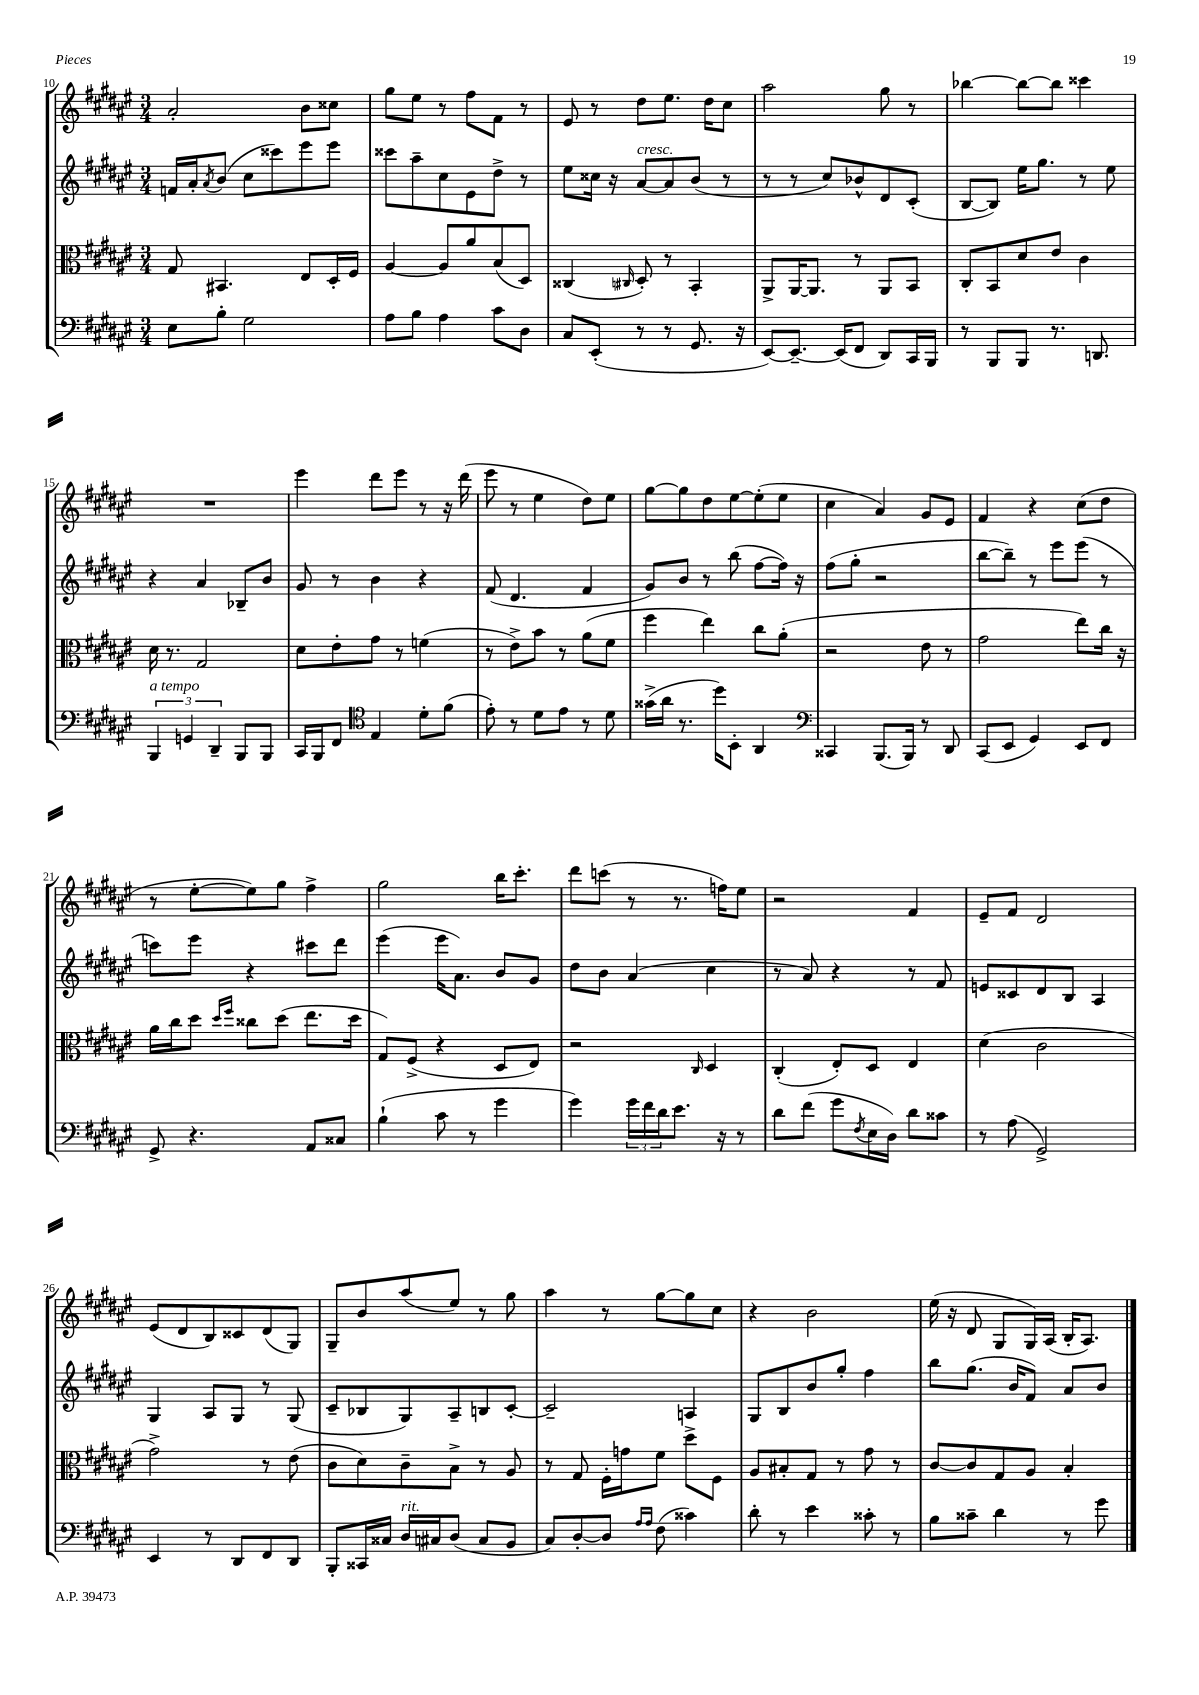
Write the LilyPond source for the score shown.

<<
\new StaffGroup <<
\new Staff = "s0" {
    \clef treble \key fis \major \numericTimeSignature \time 3/4
    ais'2-. b'8 cisis''8 |
    gis''8 eis''8 r8 fis''8 fis'8 r8 |
    eis'8 r8 dis''8 eis''8. dis''16 cis''8 |
    ais''2 gis''8 r8 |
    bes''4~ bes''8~ bes''8 cisis'''4 |
    R2. |
    eis'''4 dis'''8 eis'''8 r8 r16 dis'''16( |
    eis'''8 r8 eis''4 dis''8) eis''8 |
    gis''8~ gis''8 dis''8 eis''8~ eis''8-.( eis''8 |
    cis''4 ais'4) gis'8 eis'8 |
    fis'4 r4 cis''8( dis''8 |
    r8 eis''8~-. eis''8) gis''8 fis''4-> |
    gis''2 b''16 cis'''8.-. |
    dis'''8 c'''8( r8 r8. f''16) eis''8 |
    r2 fis'4 |
    eis'8-- fis'8 dis'2 |
    eis'8( dis'8 b8) cisis'8 dis'8( gis8) |
    gis8-- b'8 ais''8( eis''8) r8 gis''8 |
    ais''4 r8 gis''8~ gis''8 cis''8 |
    r4 b'2 |
    eis''16( r16 dis'8 gis8 gis16) ais16( b16-. ais8.) \bar "|." |
}
\new Staff = "s1" {
    \clef treble \key fis \major \numericTimeSignature \time 3/4
    f'16 ais'16-. \acciaccatura { ais'8 } b'8( cis''8 cisis'''8) eis'''8 eis'''8 |
    cisis'''8 ais''8-- cis''8 eis'8 dis''8-> r8 |
    eis''8 cisis''16 r16 ais'8~^\markup { \italic "cresc." } ais'8 b'8( r8 |
    r8 r8 cis''8) bes'8-^ dis'8 cis'8-.( |
    b8~ b8) eis''16 gis''8. r8 eis''8 |
    r4 ais'4 bes8-- b'8 |
    gis'8 r8 b'4 r4 |
    fis'8( dis'4. fis'4 |
    gis'8) b'8 r8 b''8( fis''8~ fis''16) r16 |
    fis''8( gis''8-. r2 |
    b''8~ b''8--) r8 eis'''8 eis'''8( r8 |
    c'''8) eis'''8 r4 cis'''8 dis'''8 |
    eis'''4( eis'''16 ais'8.) b'8 gis'8 |
    dis''8 b'8 ais'4( cis''4 |
    r8 ais'8) r4 r8 fis'8 |
    e'8 cisis'8 dis'8 b8 ais4 |
    gis4 ais8 gis8 r8 gis8( |
    cis'8-- bes8 gis8) ais8-- b8 cis'8~-. |
    cis'2-- a4 |
    gis8 b8 b'8 gis''8-. fis''4 |
    b''8 gis''8.( b'16 fis'8) ais'8 b'8 \bar "|." |
}
\new Staff = "s2" {
    \clef alto \key fis \major \numericTimeSignature \time 3/4
    gis8 bis,4. eis8 dis16-. fis16 |
    ais4~ ais8 ais'8 b8( dis8) |
    cisis4( \grace { cis16 } dis8-.) r8 b,4-. |
    ais,8-> ais,16~ ais,8. r8 ais,8 b,8 |
    cis8-. b,8 dis'8 eis'8 cis'4 |
    dis'16 r8. gis2 |
    dis'8 eis'8-. gis'8 r8 f'4( |
    r8 eis'8->) b'8 r8 ais'8( fis'8 |
    fis''4 eis''4) cis''8 ais'8-.( |
    r2 eis'8 r8 |
    gis'2 eis''8) cis''16 r16 |
    ais'16 cis''16 dis''8 \grace { dis''16 fis''16 } cisis''8 dis''8( eis''8. dis''16 |
    gis8) fis8->( r4 dis8 eis8) |
    r2 \grace { cis16 } dis4 |
    cis4-.( eis8-.) dis8 eis4 |
    dis'4( cis'2 |
    gis'2->) r8 eis'8( |
    cis'8 dis'8) cis'8-- b8-> r8 ais8 |
    r8 gis8 fis16-. g'16 fis'8 dis''8-> fis8 |
    ais8 bis8-. gis8 r8 gis'8 r8 |
    cis'8~ cis'8 gis8 ais8 b4-. \bar "|." |
}
\new Staff = "s3" {
    \clef bass \key fis \major \numericTimeSignature \time 3/4
    eis8 b8-. gis2 |
    ais8 b8 ais4 cis'8 dis8 |
    cis8 eis,8-.( r8 r8 gis,8. r16 |
    eis,8~) eis,8.~-- eis,16( fis,8 dis,8) cis,16 b,,16 |
    r8 b,,8 b,,8 r8. d,8. |
    \tuplet 3/2 { b,,4^\markup { \italic "a tempo" } g,4 dis,4-- } b,,8 b,,8 |
    cis,16 b,,16 fis,8 \clef tenor eis4 dis'8-. fis'8( |
    eis'8-.) r8 dis'8 eis'8 r8 dis'8 |
    gisis'16->( ais'16 r8. dis''16) b,8-. ais,4 |
    \clef bass cisis,4 b,,8.( b,,16) r8 dis,8 |
    cis,8( eis,8 gis,4) eis,8 fis,8 |
    gis,8-> r4. ais,8 cisis8 |
    b4-!( cis'8 r8 gis'4 |
    gis'4) \tuplet 3/2 { gis'16 fis'16 dis'16 } eis'8. r16 r8 |
    dis'8 fis'8( gis'8 \acciaccatura { fis8 } eis16 dis16) dis'8 cisis'8 |
    r8 ais8( gis,2->) |
    eis,4 r8 dis,8 fis,8 dis,8 |
    b,,8-. cisis,16 cisis16 dis16^\markup { \italic "rit." } cis16 dis8( cis8 b,8 |
    cis8) dis8~-. dis8 \grace { ais16 ais16 } fis8( cisis'4) |
    dis'8-. r8 eis'4 cisis'8-. r8 |
    b8 cisis'8-- dis'4 r8 gis'8 \bar "|." |
}
>>
>>
\layout { \context { \Score currentBarNumber = #10 } }
